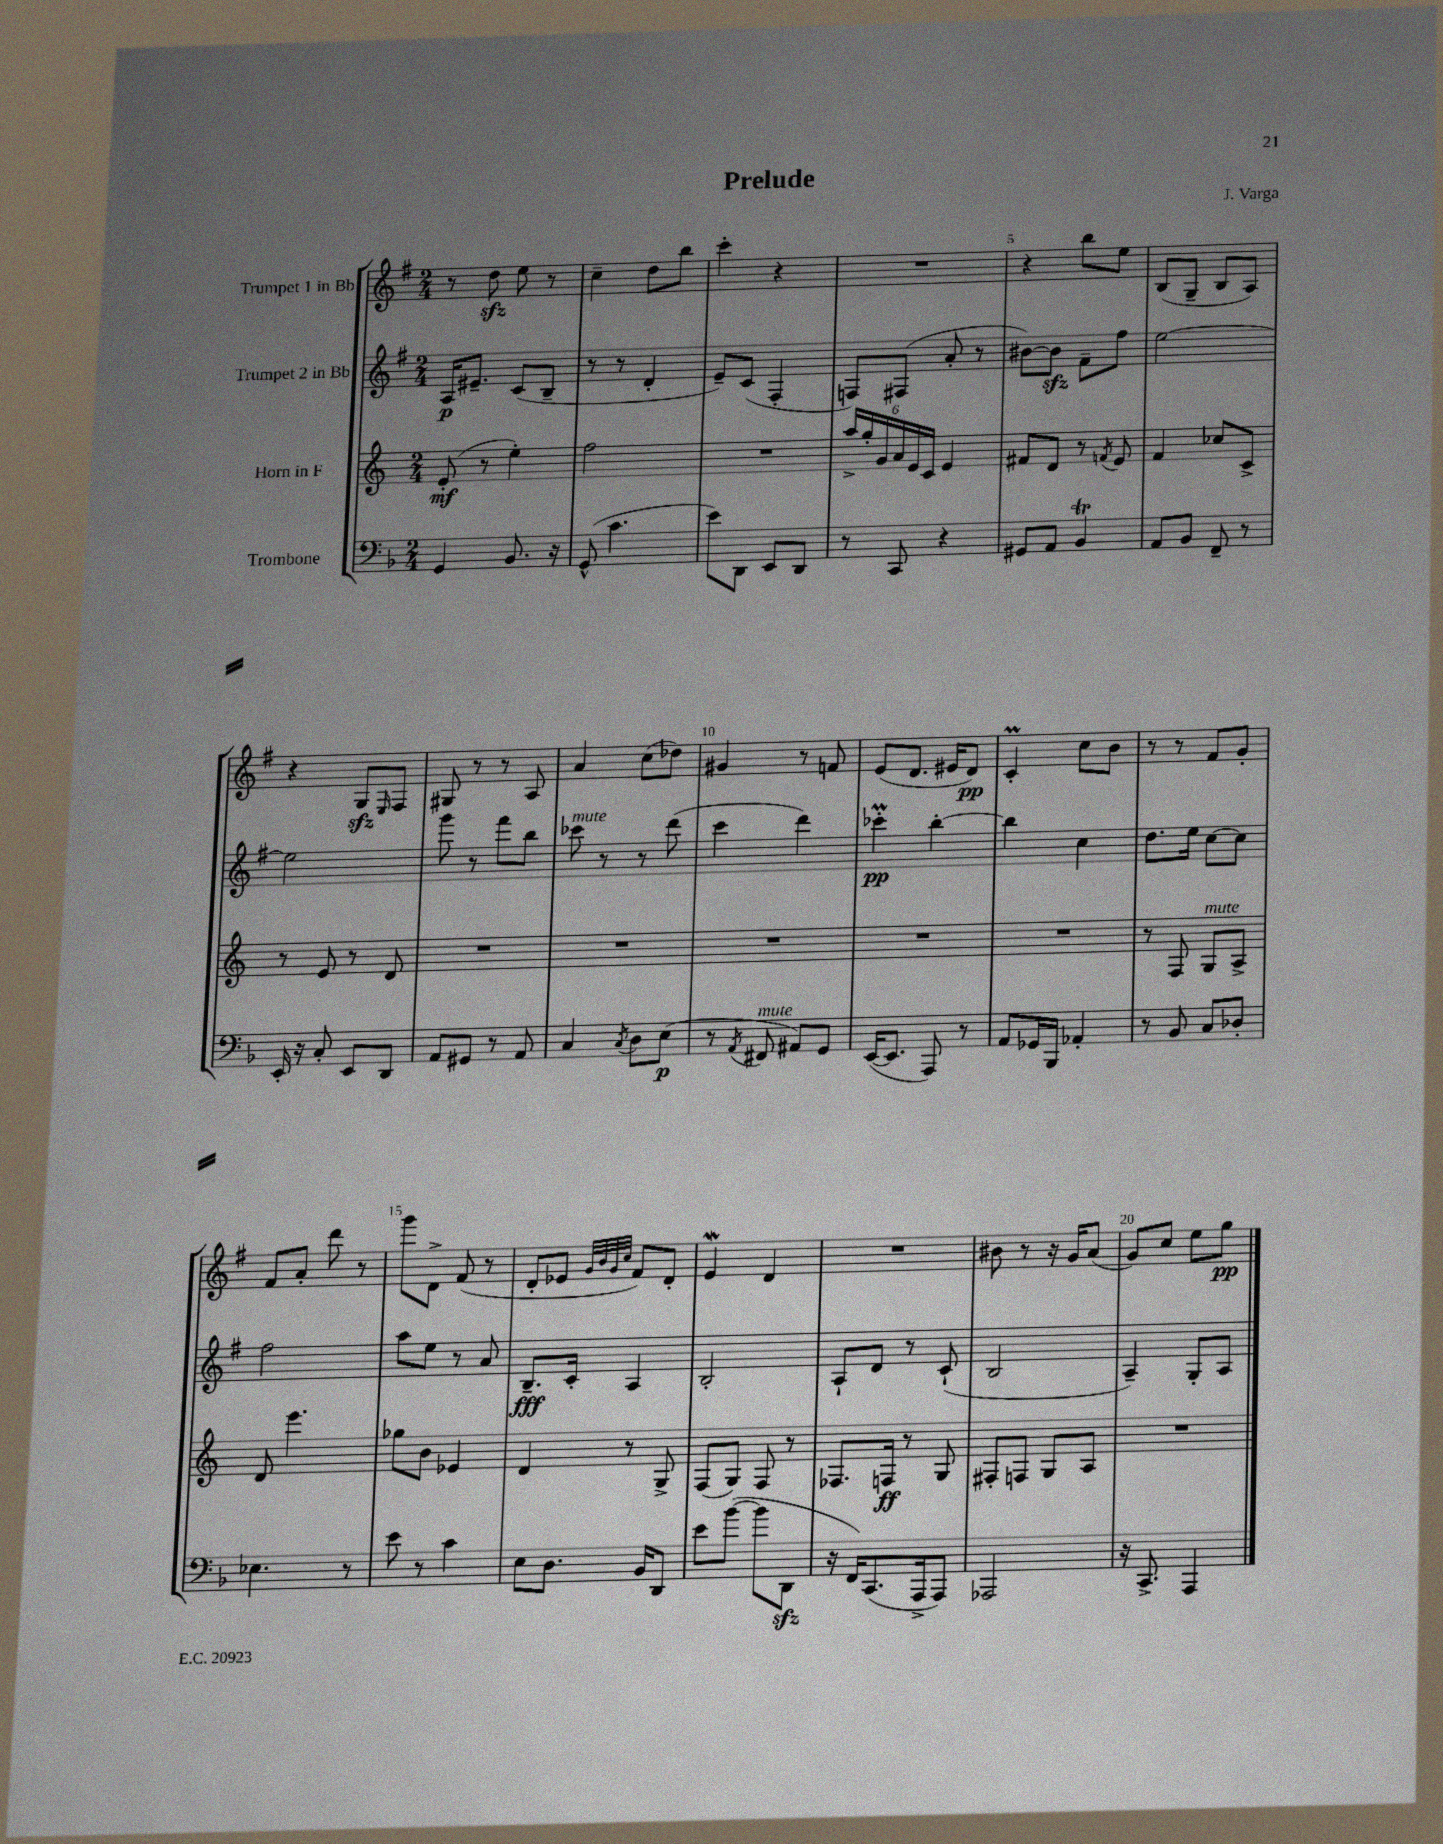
\header { title = "Prelude" composer = "J. Varga" }
<<
\new StaffGroup <<
\new Staff = "s0" \with { instrumentName = "Trumpet 1 in Bb" } {
    \clef treble \key g \major \numericTimeSignature \time 2/4
    r8 d''8\sfz e''8 r8 |
    c''4-- d''8 b''8 |
    c'''4-. r4 |
    R2 |
    r4 b''8 e''8 |
    b8( g8-- b8 a8) |
    r4 g8\sfz \grace { e16 } fis8 |
    gis8 r8 r8 a8 |
    a'4 c''8( des''8) |
    gis'4 r8 f'8 |
    e'8( d'8. eis'16 d'8\pp) |
    c'4-.\prall c''8 b'8 |
    r8 r8 fis'8 g'8-. |
    fis'8 a'8-. d'''8 r8 |
    g'''8 d'8-> fis'8( r8 |
    d'8-. ees'8 \grace { g'32 b'32 g'32 c''32 } fis'8) d'8-. |
    e'4\mordent d'4 |
    R2 |
    bis'8 r8 r16 g'16 a'8( |
    g'8) c''8 e''8 g''8\pp \bar "|." |
}
\new Staff = "s1" \with { instrumentName = "Trumpet 2 in Bb" } {
    \clef treble \key g \major \numericTimeSignature \time 2/4
    a16\p eis'8.-- c'8( b8-- |
    r8 r8 d'4-. |
    e'8--) c'8( fis4-. |
    f8) fis8( a'8-. r8 |
    bis'8~) bis'8\sfz fis'8-- fis''8 |
    e''2~ |
    e''2 |
    g'''8 r8 fis'''8 b''8 |
    ces'''8^\markup { \italic "mute" } r8 r8 d'''8( |
    c'''4 d'''4) |
    ces'''4-.\prall\pp b''4~-. |
    b''4 c''4 |
    d''8. e''16 c''8~ c''8 |
    fis''2 |
    a''8 e''8 r8 a'8 |
    b8.--\fff c'16-. a4 |
    b2-. |
    a8-! d'8 r8 c'8-!( |
    b2 |
    a4--) g8-. a8 \bar "|." |
}
\new Staff = "s2" \with { instrumentName = "Horn in F" } {
    \clef treble \key c \major \numericTimeSignature \time 2/4
    e'8-.\mf( r8 e''4-.) |
    f''2 |
    R2 |
    \tuplet 6/4 { a''16-> g''16-. g'16 a'16 e'16 c'16 } e'4 |
    fis'8 d'8 r8 \acciaccatura { f'8 } e'8 |
    f'4 ces''8 c'8-> |
    r8 e'8 r8 d'8 |
    R2 |
    R2 |
    R2 |
    R2 |
    R2 |
    r8 f8 g8^\markup { \italic "mute" } a8-> |
    d'8 e'''4. |
    ges''8 b'8 ees'4 |
    d'4 r8 g8-> |
    f8( g8) f8 r8 |
    fes8. f16\ff r8 g8 |
    fis8-. f8 g8 a8 |
    R2 \bar "|." |
}
\new Staff = "s3" \with { instrumentName = "Trombone" } {
    \clef bass \key f \major \numericTimeSignature \time 2/4
    g,4 bes,8. r16 |
    g,8-^( c'4. |
    e'8) d,8 e,8 d,8 |
    r8 c,8 r4 |
    gis,8 a,8 bes,4\trill |
    a,8 bes,8 f,8-- r8 |
    e,16-. r16 c8-. e,8 d,8 |
    a,8 gis,8 r8 a,8 |
    c4 \acciaccatura { c8 } d8 e8\p( |
    r8 \acciaccatura { a,8 } fis,8^\markup { \italic "mute" } ais,8) g,8 |
    e,16~( e,8. a,,8) r8 |
    a,8 ges,16 bes,,16 aes,4-. |
    r8 bes,8 c8 des8-. |
    ees4. r8 |
    e'8 r8 c'4 |
    e8 d8. bes,16 d,8 |
    e'8 bes'8~( bes'8 d,8\sfz |
    r16 f,16) c,8.( a,,16-> a,,8) |
    aes,,2 |
    r16 c,8.-> a,,4 \bar "|." |
}
>>
>>
\layout { \context { \Score \override BarNumber.break-visibility = ##(#f #t #t) barNumberVisibility = #(every-nth-bar-number-visible 5) } }
